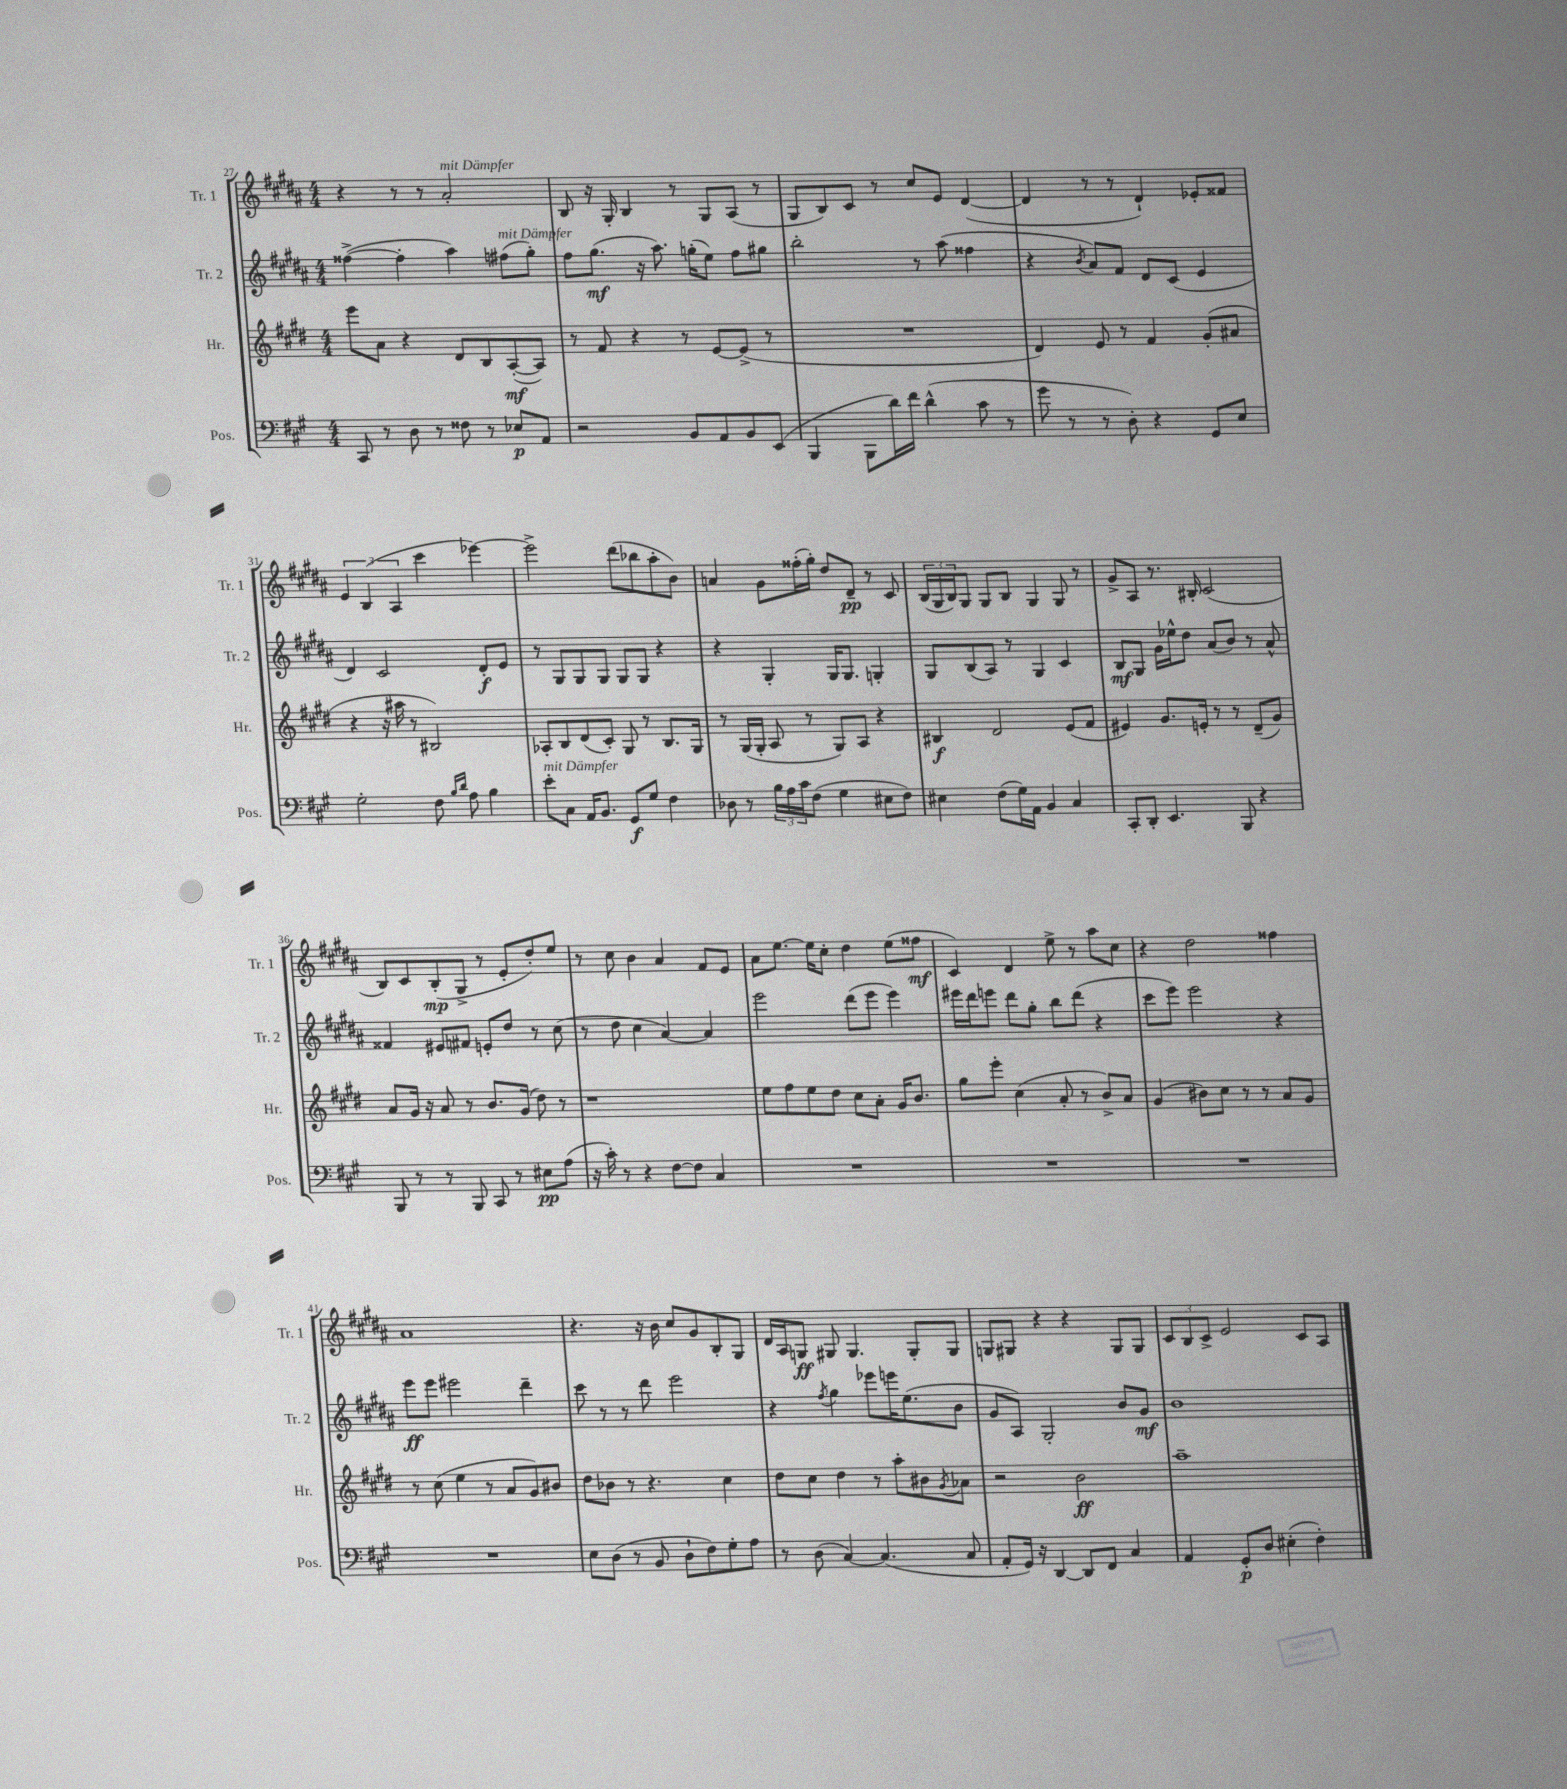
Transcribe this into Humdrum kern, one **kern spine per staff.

**kern	**kern	**kern	**kern
*staff4	*staff3	*staff2	*staff1
*clefF4	*clefG2	*clefG2	*clefG2
*k[f#c#g#]	*k[f#c#g#d#]	*k[f#c#g#d#a#]	*k[f#c#g#d#a#]
*M4/4	*M4/4	*M4/4	*M4/4
8CC#	8eee	([4ff##^	4r
8r	8a	.	.
8D	4r	4ff##']	8r
8r	.	.	8r
8F##	8d#	4aa#)	2a#'
8r	8B	.	.
8E-	([8A'	(8ff#	.
8AA	8A])	8gg#')	.
=	=	=	=
2r	8r	8ff#	8B
.	8f#	(8.gg#	16r
.	.	.	16G#'
.	4r	.	4B
.	.	16r	.
.	.	8.aa#)	.
8BB	8r	.	8r
.	.	(16gg'	.
8AA	[8e	8ee)	8G#
8BB	(8e^]	8ff#	(8A#
(8EE	8r	8gg#	8r
=	=	=	=
4BBB	1r	2bb'	8G#
.	.	.	8B)
8BBB	.	.	8c#
16d)	.	.	8r
16f#	.	.	.
(4d^^	.	8r	8cc#
.	.	(8aa#	8e
8c#	.	4ff##	([4d#
8r	.	.	.
=	=	=	=
8g#	4d#)	4r	4d#]
8r	.	.	.
.	.	8qb	.
8r	8e	8a#)	8r
8D')	8r	8f#	8r
4r	4f#	8d#	4d#`)
.	.	(8c#	.
8GG#	(8g#'	4e	8e-'
8E	8a#	.	8f##
=	=	=	=
2G#'	4r	4d#)	6e
.	.	.	(6B
.	16r	2c#	.
.	16aa#	.	.
.	.	.	6A#
.	8r	.	.
8F#	2B#)	.	4ccc#
16qqB	.	.	.
16qqd	.	.	.
8A	.	.	.
4B	.	8d#'	[4eee-)
.	.	8e	.
=	=	=	=
8e'	8A-'	8r	2eee-^]
8C#	8B	8G#	.
16AA	(8d#	8G#	.
8.BB	.	.	.
.	8c#')	8G#	.
8GG#	8G#	8G#	(8ddd#
8G#	8r	8G#	8bb-
4F#	8.B	4r	8aa#'
.	.	.	8b)
.	16G#	.	.
=	=	=	=
8D-	8r	4r	4a
8r	(16G#	.	.
.	16G#'	.	.
24B	8A	4G#'	8g#
24A	.	.	.
24c#	.	.	.
(8F#	8r	.	(16ff##'
.	.	.	16gg#')
4G#	8G#)	16G#	8dd#
.	.	8.G#	.
.	8A	.	8d#~
8E#	4r	4G'	8r
8F#)	.	.	8c#
=	=	=	=
4E#	4B#	8G#	(24B
.	.	.	24G#
.	.	.	24B)
.	.	(8B	8G#
(8F#	2d#	8A#)	8G#
16G#)	.	8r	8B
16AA	.	.	.
4BB	.	4G#	4G#
4C#	(8e	4c#	8G#
.	8f#	.	8r
=	=	=	=
8CC#'	4e#)	8B	8g#^
8DD'	.	8G#	8A#
4.EE	8.g#	16g#	8.r
.	.	16ee-^^	.
.	.	8dd#	.
.	16e'	.	16B#'
.	8r	(8a#	(2c#
8BBB	8r	8b)	.
4r	(8d#~	8r	.
.	8g#)	8a#^^	.
=	=	=	=
8BBB	8a	4f##	8B)
8r	16g#	.	8c#
.	16r	.	.
8r	8a	8e#	(8B'
8BBB	8r	8f#	8G#^
8CC#	8.b	8e'	8r
8r	.	8dd#	8e'
.	(16g#	.	.
8E#	8dd#)	8r	8dd#')
(8A	8r	(8cc#	8ee
=	=	=	=
16r	1r	8r	8r
16c#')	.	.	.
8r	.	8dd#	8cc#
4r	.	4cc#	4b
[8F#	.	[4a#)	4a#
8F#]	.	.	.
4C#	.	4a#]	8f#
.	.	.	8e
=	=	=	=
1r	8ee	2eee	8a#
.	8ff#	.	[8.ee
.	8ee	.	.
.	.	.	16ee]
.	8dd#	.	8cc#'
.	8cc#	(8ddd#	4dd#
.	8a'	8eee	.
.	16g#	4eee)	(8ee
.	8.b	.	.
.	.	.	8ff##
=	=	=	=
1r	8gg#	16eee#	4c#)
.	.	16ddd#	.
.	8eee'	8eee	.
.	(4cc#	8ddd#	4d#
.	.	8gg#'	.
.	8a'	8bb	8ee^
.	8r	(8ddd#	8r
.	8b^)	4r	8aa#
.	8a	.	8cc#
=	=	=	=
1r	(4g#	8ccc#	4r
.	.	8eee)	.
.	8b#)	2eee	2dd#
.	8cc#	.	.
.	8r	.	.
.	8r	.	.
.	8a	4r	4ff##
.	8g#	.	.
=	=	=	=
1r	8r	8eee	1a#
.	(8cc#	8eee	.
.	4ee	2eee#	.
.	8r	.	.
.	8a	.	.
.	8g#)	4ddd#~	.
.	8b#	.	.
=	=	=	=
8E	8dd#	8ccc#	4.r
(8D	8b-	8r	.
8r	8r	8r	.
8BB	4.r	8ddd#	16r
.	.	.	16b
8D`	.	2eee	8cc#
8F#)	.	.	8g#
8G#'	4cc#	.	8B'
8A	.	.	8G#
=	=	=	=
8r	8dd#	4r	16d#
.	.	.	16A#
(8D	8cc#	.	8G
.	.	8qff#	.
[4C#)	4dd#	4gg#	8G#
.	.	.	4.G#
(4.C#]	8r	8eee-	.
.	8aa'	16eee	.
.	.	(8.ee	.
.	8b#	.	8G#'
.	8qg#	.	.
8C#	8a-	8b	8G#
=	=	=	=
8AA'	2r	8g#	8G
16GG#)	.	8A#)	8G#
16r	.	.	.
[4DD	.	2G#'	4r
8DD]	2b	.	4r
8FF#	.	.	.
4C#	.	8b	8G#
.	.	8g#	8G#
=	=	=	=
4AA	1aa~	1b	12c#
.	.	.	12B
.	.	.	12c#^
8GG#'	.	.	2e
8D	.	.	.
(4E#'	.	.	.
4F#')	.	.	8c#
.	.	.	8A#
==	==	==	==
*-	*-	*-	*-
